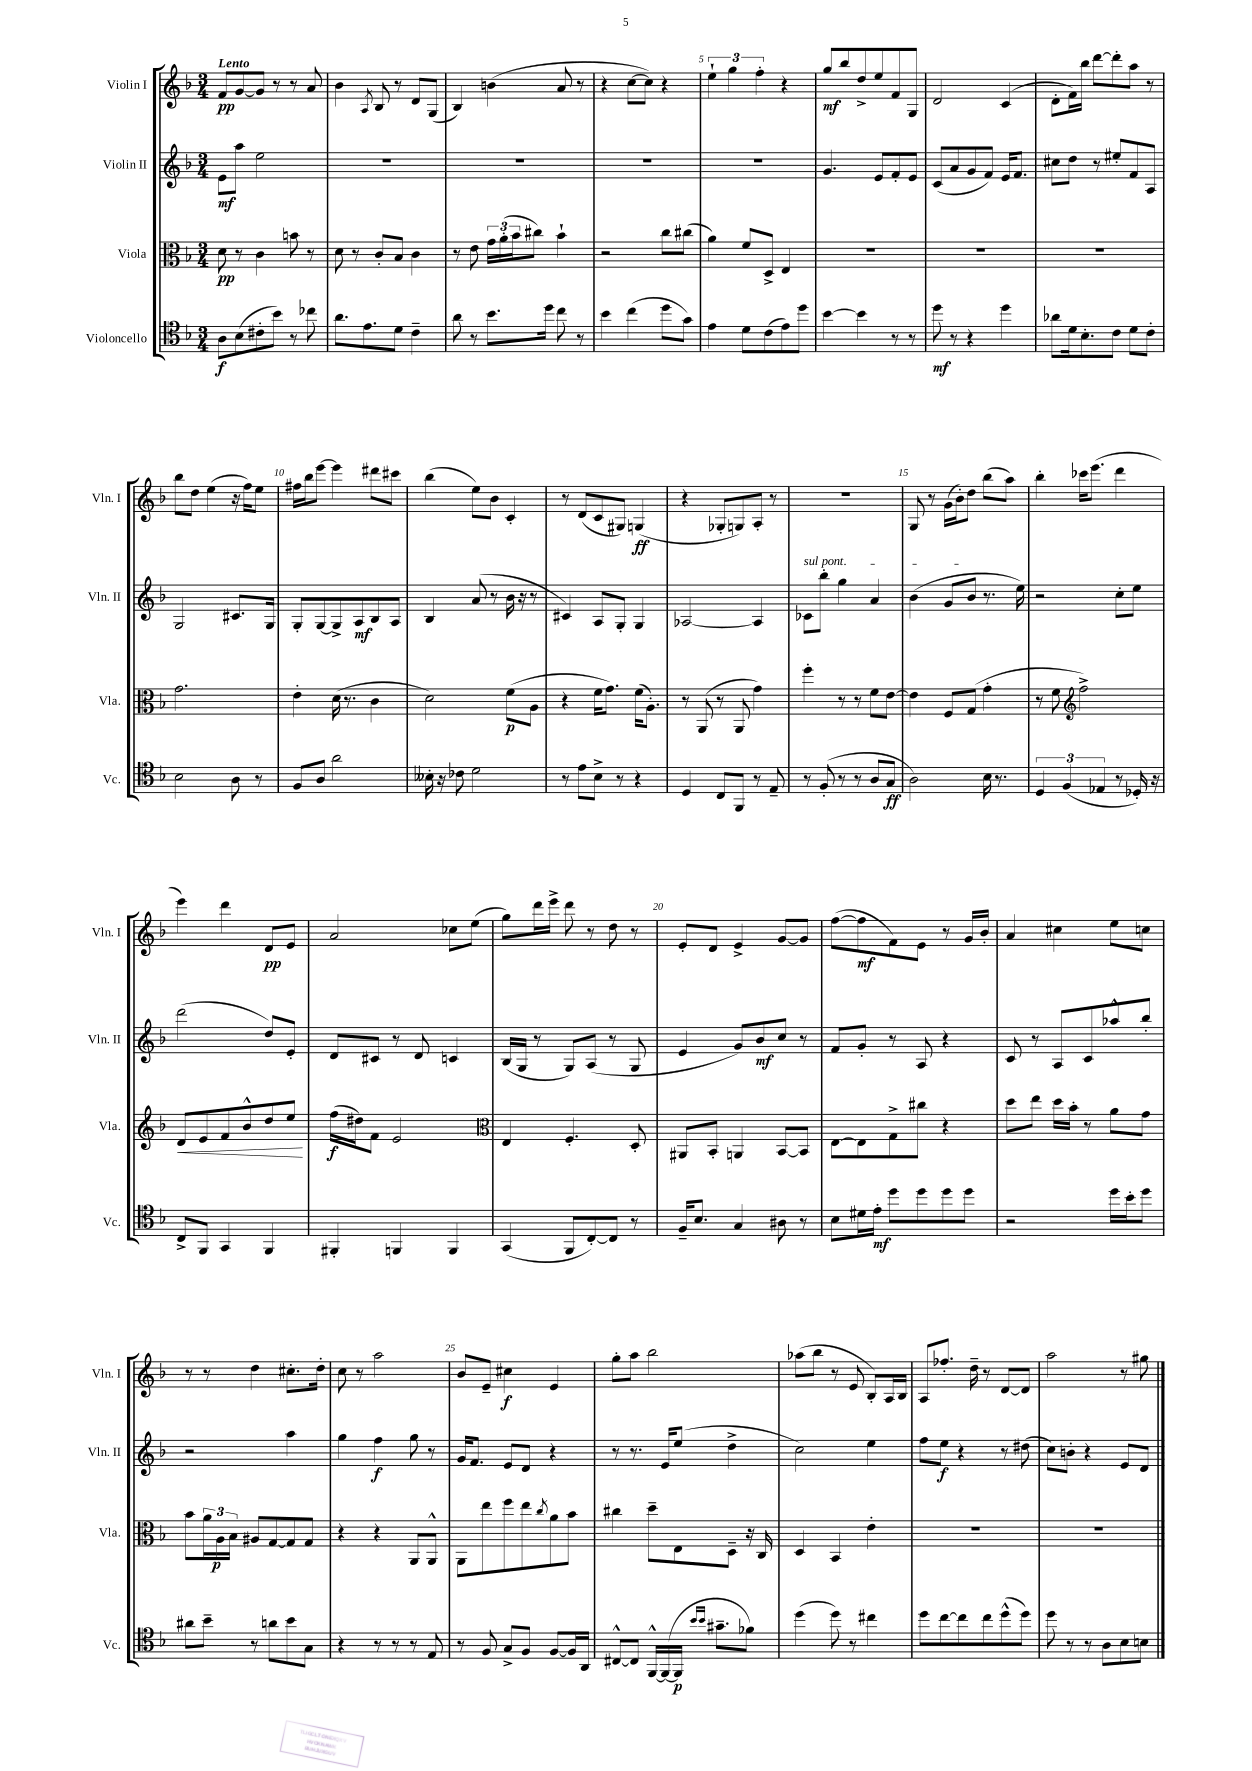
<<
\new StaffGroup <<
\new Staff = "s0" \with { instrumentName = "Violin I" shortInstrumentName = "Vln. I" } {
    \clef treble \key f \major \numericTimeSignature \time 3/4 \tempo "Lento"
    f'8\pp g'8~ g'8 r8 r8 a'8 |
    bes'4 \acciaccatura { a8 } bes8 r8 d'8 g8( |
    bes4) b'4( a'8 r8 |
    r4 c''8~ c''8) r4 |
    \tuplet 3/2 { e''4-! g''4 f''4-. } r4 |
    g''8\mf bes''8 d''8-> e''8 f'8 g8 |
    d'2 c'4( |
    d'8-. f'16) bes''16 d'''8~ d'''8-. a''8 r8 |
    bes''8 d''8 e''4( r16 f''16) e''8 |
    fis''16 bes''16 e'''8~ e'''4 dis'''8 cis'''8 |
    bes''4( e''8) bes'8 c'4-. |
    r8 d'8( c'8 gis8) g4\ff( |
    r4 ges8-. g8) a8-. r8 |
    R2. |
    g8 r8 g'16( bes'16-.) d''8 bes''8( a''8) |
    bes''4-. ces'''16 e'''8.( d'''4 |
    e'''4) d'''4 d'8\pp e'8 |
    a'2 ces''8 e''8( |
    g''8) d'''16 e'''16-> d'''8 r8 d''8 r8 |
    e'8-. d'8 e'4-> g'8~ g'8 |
    f''8~( f''8\mf f'8) e'8 r8 g'16 bes'16-. |
    a'4 cis''4 e''8 c''8 |
    r8 r8 d''4 cis''8.-. d''16-. |
    c''8 r8 a''2 |
    bes'8 e'8-- cis''4\f e'4 |
    g''8-. a''8 bes''2 |
    aes''8( bes''8 r8 e'8 bes8-.) a16 bes16 |
    a8 fes''8.-. d''16-- r8 d'8~ d'8 |
    a''2 r8 gis''8 \bar "|." |
}
\new Staff = "s1" \with { instrumentName = "Violin II" shortInstrumentName = "Vln. II" } {
    \clef treble \key f \major \numericTimeSignature \time 3/4
    e'8\mf a''8 e''2 |
    R2. |
    R2. |
    R2. |
    R2. |
    g'4. e'8 f'8-. e'8 |
    c'8( a'8 g'8 f'8) e'16 f'8. |
    cis''8 d''8 r8 eis''8-. f'8 a8 |
    g2 cis'8. g16 |
    g8-. g8~ g8-> a8\mf bes8 a8 |
    bes4 a'8( r8 bes'16 r16 r8 |
    cis'4) a8 g8-. g4 |
    aes2~ aes4 |
    \once \override TextSpanner.bound-details.left.text = \markup { \italic "sul pont." } ces'8\startTextSpan bes''8-. g''4 a'4 |
    bes'4( g'8 bes'8\stopTextSpan r8. e''16) |
    r2 c''8-. e''8 |
    d'''2( d''8) e'8-. |
    d'8 cis'8 r8 d'8 c'4 |
    bes16( g16 r8 g8) a8( r8 g8 |
    e'4 g'8) bes'8\mf c''8 r8 |
    f'8 g'8-. r8 a8 r4 |
    c'8 r8 a8 c'8 aes''8-^ bes''8-. |
    r2 a''4 |
    g''4 f''4\f g''8 r8 |
    g'16 f'8. e'8 d'8 r4 |
    r8 r8. e'16 e''8( d''4-> |
    c''2) e''4 |
    f''8 e''8\f r4 r8 dis''8( |
    c''8) b'8-. r4 e'8 d'8 \bar "|." |
}
\new Staff = "s2" \with { instrumentName = "Viola" shortInstrumentName = "Vla." } {
    \clef alto \key f \major \numericTimeSignature \time 3/4
    d'8\pp r8 c'4 b'8 r8 |
    d'8 r8 c'8-. bes8 c'4 |
    r8 e'8 \tuplet 3/2 { g'16 a'16-.( bes'16 } cis''8) bes'4-! |
    r2 c''8 cis''8( |
    a'4) f'8 d8-> e4 |
    R2. |
    R2. |
    R2. |
    g'2. |
    e'4-. d'16( r8. c'4 |
    d'2) f'8\p( a8 |
    r4 f'16 g'8.) f'16( a8.-.) |
    r8 a,8( r8 a,8 g'4) |
    f''4-. r8 r8 f'8 e'8~ |
    e'4 f8 g8( g'4-. |
    r8 f'8 \clef treble f''2->) |
    d'8\< e'8 f'8 bes'8-^ d''8 e''8\! |
    f''16\f( dis''16) f'8 e'2 |
    \clef alto e4 f4.-. d8-. |
    ais,8 bes,8-. a,4 bes,8~ bes,8 |
    e8~ e8 g8-> cis''8 r4 |
    d''8 e''8 d''16 bes'16-. r8 a'8 g'8 |
    bes'8 \tuplet 3/2 { a'16 a16\p bes16 } ais8 g8~ g8 g8 |
    r4 r4 a,8 a,8-^ |
    a,8 e''8 f''8 e''8 \acciaccatura { c''8 } a'8 bes'8 |
    cis''4 d''8-- e8 d8-- r16 c16 |
    d4 bes,4 e'4-. |
    R2. |
    R2. \bar "|." |
}
\new Staff = "s3" \with { instrumentName = "Violoncello" shortInstrumentName = "Vc." } {
    \clef tenor \key f \major \numericTimeSignature \time 3/4
    a8\f bes8( cis'8-. bes'8) r8 ces''8 |
    a'8. e'8. d'8 c'4-- |
    a'8 r8 bes'8. d''16 c''8 r8 |
    bes'4 c''4( d''8 g'8) |
    e'4 d'8 c'8( e'8) d''8 |
    bes'4~ bes'4 r8 r8 |
    d''8\mf r8 r4 d''4 |
    aes'8 d'16 bes8.-. c'8 d'8 c'8-. |
    bes2 a8 r8 |
    f8 a8 a'2 |
    beses16-. r16 ces'8 d'2 |
    r8 e'8 bes8-> r8 r4 |
    d4 c8 f,8 r8 e8-- |
    r8 f8-.( r8 r8 a8 g8\ff |
    a2) bes16 r8. |
    \tuplet 3/2 { d4 f4( ees4 } r8 des16-.) r16 |
    c8-> f,8 g,4 f,4 |
    fis,4-. f,4 f,4 |
    g,4( f,8 c8~-.) c8 r8 |
    f16-- bes8. g4 ais8 r8 |
    bes8 dis'16 e'16-.\mf d''8 d''8 d''8 d''8 |
    r2 d''16 bes'16-. d''8 |
    ais'8 bes'8-- r8 a'8 bes'8 g8 |
    r4 r8 r8 r8 e8 |
    r8 f8 g8-> f8 f8~ f16 a,16 |
    cis8~-^ cis8 f,16~-^ f,16~( f,16\p \grace { bes'16 bes'16 } gis'8.-- fes'8) |
    d''4( d''8) r8 cis''4 |
    d''8 c''8~ c''8 c''8 d''8-^( d''8) |
    d''8 r8 r8 a8 bes8 b8 \bar "|." |
}
>>
>>
\layout { \context { \Score \override BarNumber.break-visibility = ##(#f #t #t) barNumberVisibility = #(every-nth-bar-number-visible 5) } }
